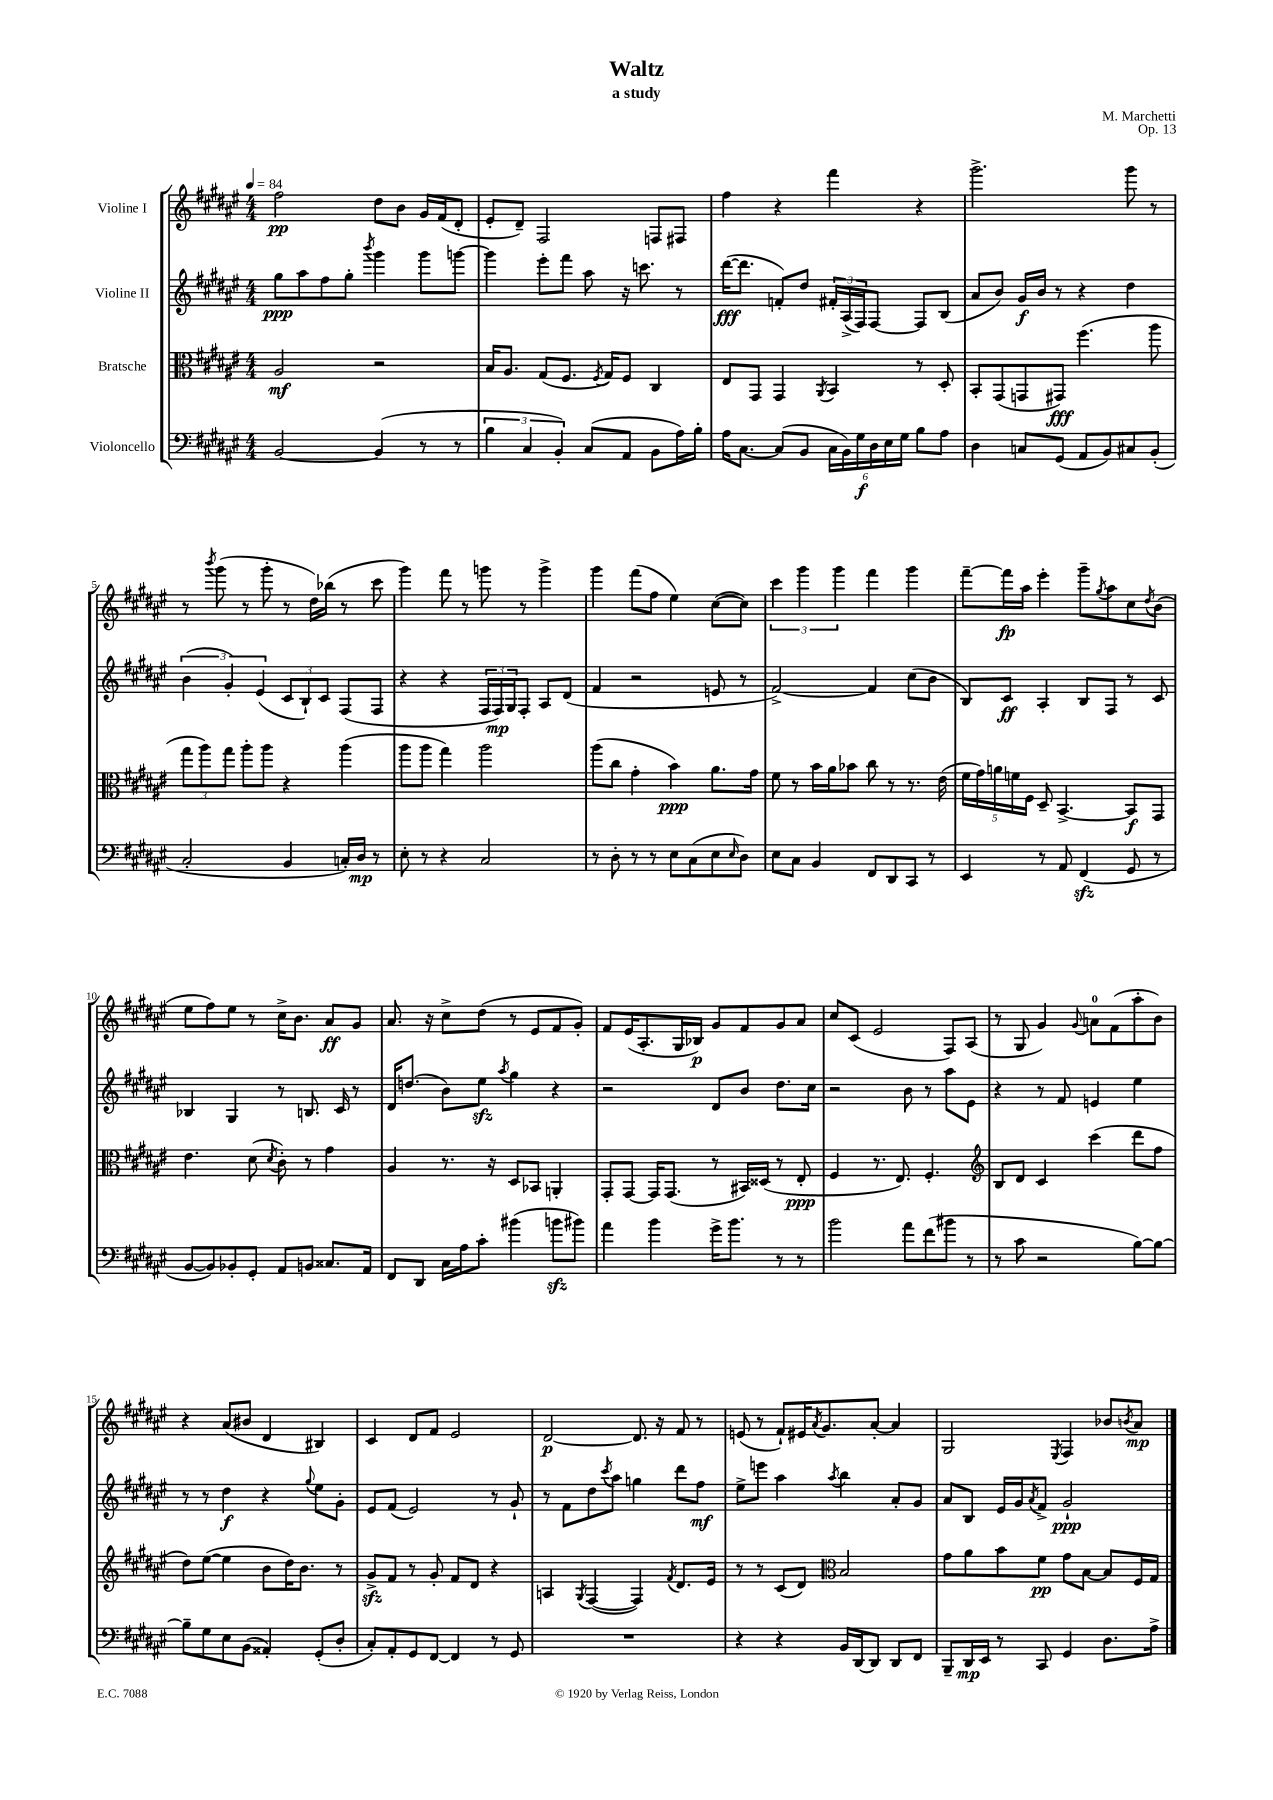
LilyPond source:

\header { title = "Waltz" composer = "M. Marchetti" subtitle = "a study" opus = "Op. 13" }
<<
\new StaffGroup <<
\new Staff = "s0" \with { instrumentName = "Violine I" } {
    \clef treble \key fis \major \numericTimeSignature \time 4/4 \tempo 4 = 84
    fis''2\pp dis''8 b'8 gis'16 fis'16( dis'8-. |
    eis'8-. dis'8--) fis2 f8 fis8 |
    fis''4 r4 fis'''4 r4 |
    gis'''2.-> gis'''8 r8 |
    r8 \acciaccatura { b'''8 } gis'''8( r8 gis'''8-. r8 dis''16) bes''16( r8 cis'''8 |
    gis'''4) fis'''8 r8 g'''8 r8 g'''4-> |
    gis'''4 fis'''8( fis''8 eis''4) cis''8~( cis''8) |
    \tuplet 3/2 { cis'''4 gis'''4 gis'''4 } fis'''4 gis'''4 |
    fis'''8~-- fis'''16\fp ais''16 eis'''4-. gis'''8-- \acciaccatura { gis''8 } ais''8 cis''8 \acciaccatura { dis''8 } b'8( |
    eis''8 fis''8) eis''8 r8 cis''16-> b'8. ais'8\ff gis'8 |
    ais'8. r16 cis''8-> dis''8( r8 eis'8 fis'8 gis'8-.) |
    fis'8 eis'16( ais8.-. gis16 bes16\p) gis'8 fis'8 gis'8 ais'8 |
    cis''8 cis'8( eis'2 fis8) ais8( |
    r8 gis8 gis'4) \appoggiatura { gis'8 } a'8-0 fis'8( ais''8-. b'8) |
    r4 ais'8( bis'8 dis'4 bis4) |
    cis'4 dis'8 fis'8 eis'2 |
    dis'2~\p dis'8. r16 fis'8 r8 |
    e'8( r8 fis'8-!) eis'16 \acciaccatura { ais'8 } gis'8. ais'8~-. ais'4 |
    gis2 \acciaccatura { eis8 } fis4 bes'8 \acciaccatura { b'8 } ais'8\mp \bar "|." |
}
\new Staff = "s1" \with { instrumentName = "Violine II" } {
    \clef treble \key fis \major \numericTimeSignature \time 4/4
    gis''8\ppp ais''8 fis''8 gis''8-. \acciaccatura { b'''8 } gis'''4 gis'''8 g'''8~ |
    g'''4 eis'''8-. fis'''8 ais''8 r16 c'''8. r8 |
    dis'''16~\fff( dis'''8. f'8-.) dis''8 \tuplet 3/2 { fis'16-. ais16->( fis16) } fis8~ fis8 b8( |
    ais'8 b'8) gis'16\f b'16 r8 r4 dis''4 |
    \tuplet 3/2 { b'4( gis'4-.) eis'4( } \tuplet 3/2 { cis'8 b8-!) cis'8 } fis8( fis8 |
    r4 r4 \tuplet 3/2 { fis16 fis16\mp) gis16 } fis8-. ais8 dis'8( |
    fis'4 r2 e'8 r8 |
    fis'2~->) fis'4 cis''8( b'8 |
    b8) cis'8\ff ais4-. b8 fis8 r8 cis'8 |
    bes4 gis4 r8 b8. cis'16 r8 |
    dis'16 d''8.( b'8) eis''8\sfz \acciaccatura { ais''8 } gis''4 r4 |
    r2 dis'8 b'8 dis''8. cis''16 |
    r2 b'8 r8 ais''8 eis'8 |
    r4 r8 fis'8 e'4 eis''4 |
    r8 r8 dis''4\f r4 \appoggiatura { gis''8 } eis''8 gis'8-. |
    eis'8 fis'8( eis'2) r8 gis'8-! |
    r8 fis'8 dis''8 \acciaccatura { cis'''8 } ais''8 g''4 dis'''8 fis''8\mf |
    eis''8-> e'''8 ais''4 \acciaccatura { ais''8 } b''4 ais'8-. gis'8 |
    ais'8 b8 eis'16 gis'16 \acciaccatura { ais'8 } fis'8-> gis'2-!\ppp \bar "|." |
}
\new Staff = "s2" \with { instrumentName = "Bratsche" } {
    \clef alto \key fis \major \numericTimeSignature \time 4/4
    ais2\mf r2 |
    b16 ais8. gis8( fis8. \acciaccatura { fis8 } gis16) fis8 cis4 |
    eis8 gis,8 gis,4 \acciaccatura { ais,8 } b,4 r8 dis8-. |
    b,8-. gis,8( g,8 gis,8\fff) fis''4.( ais''8 |
    \tuplet 3/2 { gis''8 ais''8) gis''8 } ais''8-. ais''8 r4 ais''4( |
    ais''8 ais''8 gis''4) ais''2 |
    ais''8( cis''8 gis'4-. b'4\ppp) ais'8. gis'16 |
    fis'8 r8 b'16 ais'16 bes'8 cis''8 r8 r8. eis'16( |
    \tuplet 5/4 { fis'16 gis'16) a'16 f'16 fis16 } dis8-- b,4.~-> b,8\f gis,8 |
    eis'4. dis'8( \acciaccatura { dis'8 } cis'8-.) r8 gis'4 |
    ais4 r8. r16 dis8 bes,8 a,4-. |
    gis,8-. gis,8~ gis,16 gis,8.( r8 bis,16) disis16( r8 eis8-.\ppp |
    fis4 r8. eis8.) fis4.-. |
    \clef treble b8 dis'8 cis'4 cis'''4( dis'''8 fis''8 |
    dis''8) eis''8~( eis''4 b'8 dis''16) b'8. r8 |
    gis'8->\sfz fis'8 r8 gis'8-. fis'8 dis'8 r4 |
    a4 \acciaccatura { gis8 } fis4~( fis4) \acciaccatura { fis'8 } dis'8. eis'16 |
    r8 r8 cis'8( dis'8) \clef alto b2 |
    gis'8 ais'8 b'8 fis'8\pp gis'8 b8~ b8 fis16 gis16 \bar "|." |
}
\new Staff = "s3" \with { instrumentName = "Violoncello" } {
    \clef bass \key fis \major \numericTimeSignature \time 4/4
    b,2~ b,4( r8 r8 |
    \tuplet 3/2 { b4 cis4 b,4-.) } cis8( ais,8 b,8 ais16) b16-. |
    ais16 cis8.~ cis8( b,8 \tuplet 6/4 { cis16 b,16) gis16\f dis16 eis16 gis16 } b8 ais8 |
    dis4 c8 gis,8( ais,8 b,8) cis8 b,8-.( |
    cis2-. b,4 c16-.) dis16\mp r8 |
    eis8-. r8 r4 cis2 |
    r8 dis8-. r8 r8 eis8 cis8( eis8 \grace { eis16 } dis8) |
    eis8 cis8 b,4 fis,8 dis,8 cis,8 r8 |
    eis,4 r8 ais,8 fis,4\sfz( gis,8 r8 |
    b,8~ b,8) bes,8-. gis,8-. ais,8 b,8 cisis8. ais,16 |
    fis,8 dis,8 cis16 ais16 cis'8-. bis'4( b'8\sfz bis'8) |
    ais'4 b'4 gis'16-> b'8. r8 r8 |
    b'2 ais'8 fis'8( bis'8 r8 |
    r8 cis'8 r2 b8~) b8~ |
    b8-- gis8 eis8 b,8( aisis,4-.) gis,8-.( dis8-. |
    cis8-.) ais,8-. gis,8 fis,8~ fis,4 r8 gis,8 |
    R1 |
    r4 r4 b,16 dis,16~ dis,8 dis,8 fis,8 |
    b,,8-- dis,16\mp eis,16 r8 cis,8 gis,4 dis8. ais16-> \bar "|." |
}
>>
>>
